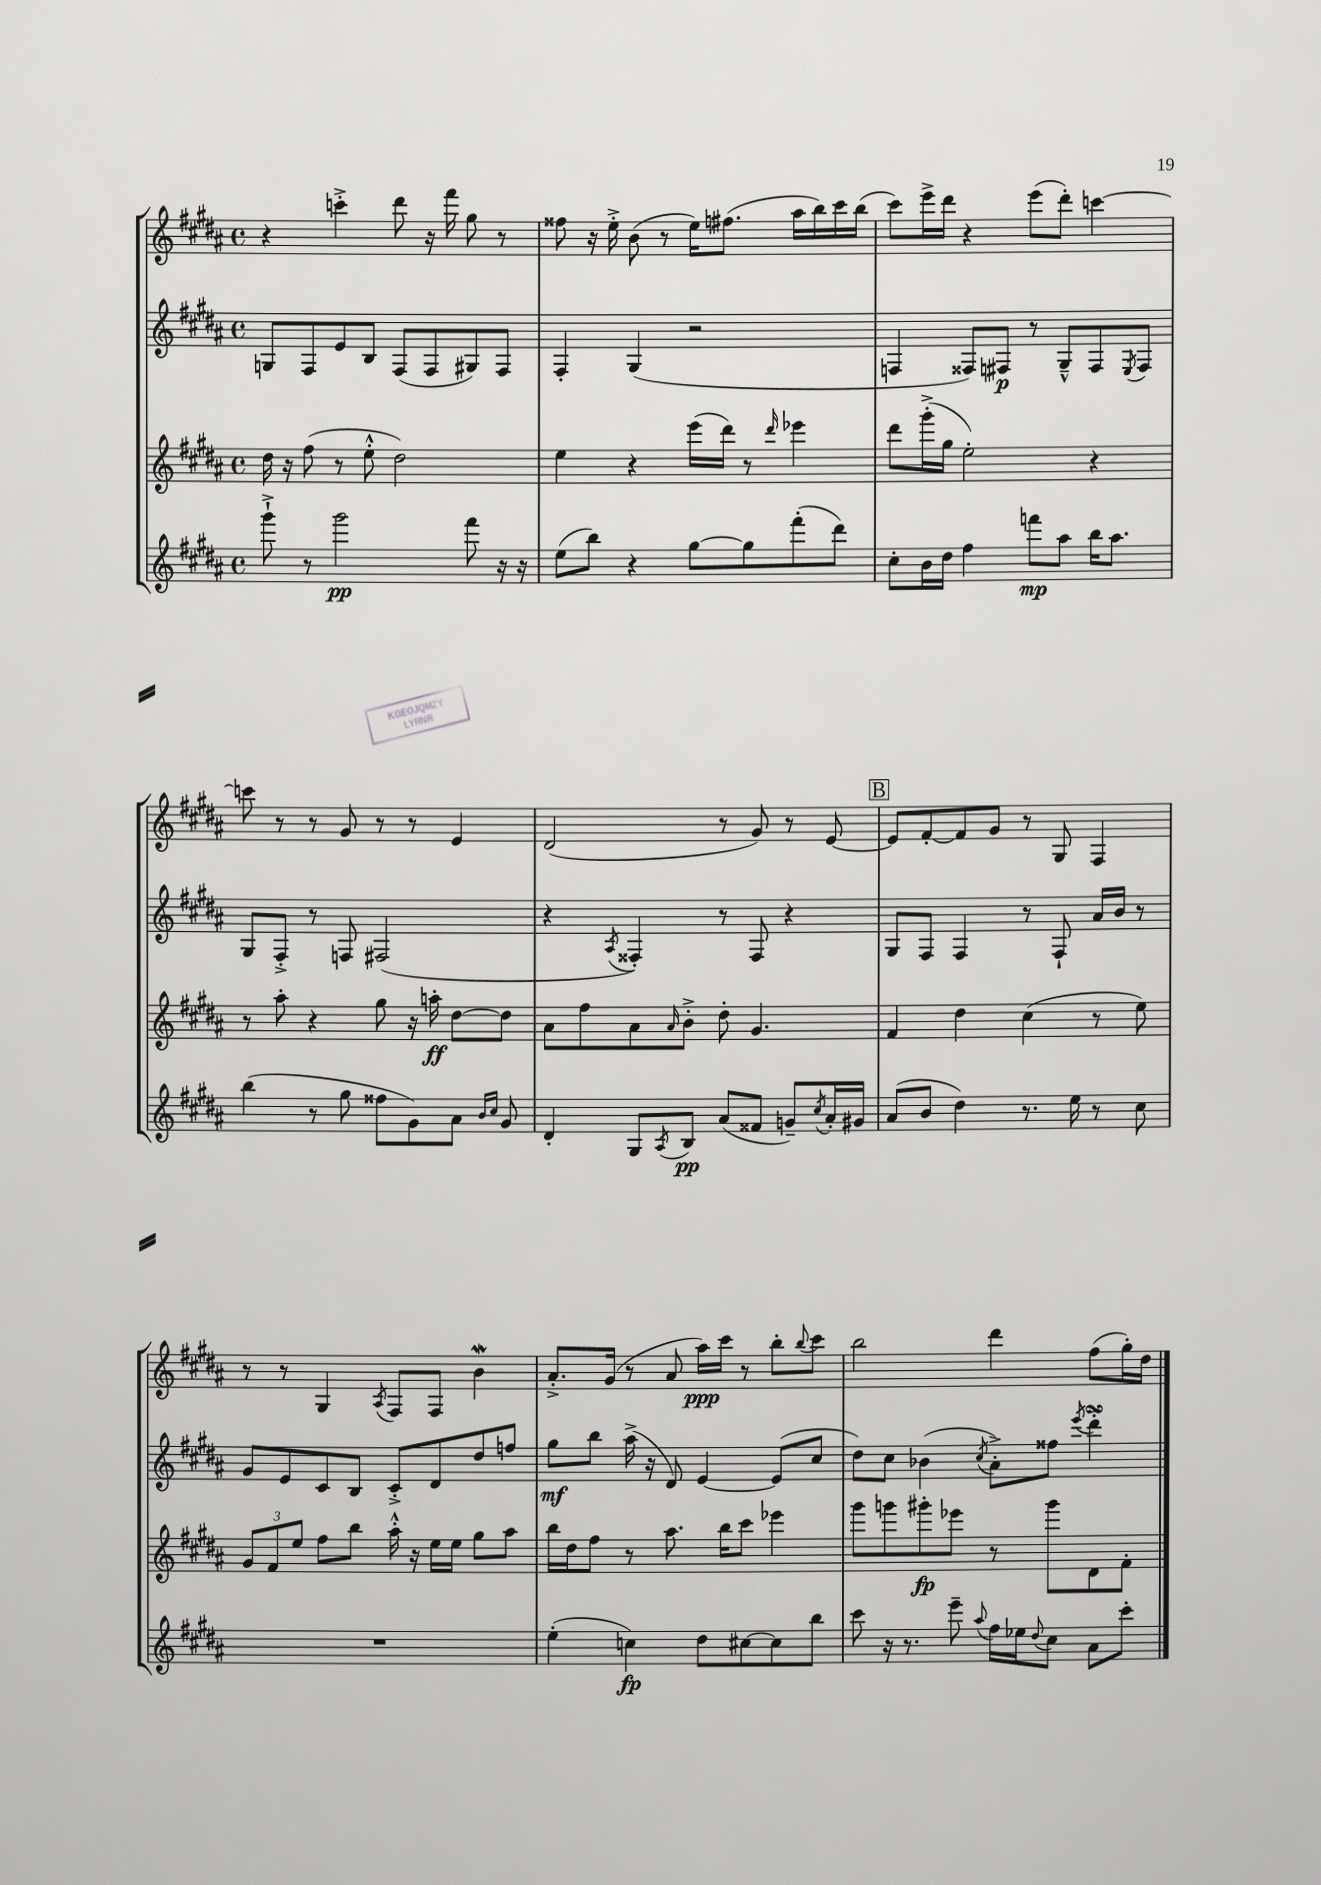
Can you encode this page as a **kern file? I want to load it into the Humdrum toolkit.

**kern	**kern	**kern	**kern
*staff4	*staff3	*staff2	*staff1
*clefG2	*clefG2	*clefG2	*clefG2
*k[f#c#g#d#a#]	*k[f#c#g#d#a#]	*k[f#c#g#d#a#]	*k[f#c#g#d#a#]
*M4/4	*M4/4	*M4/4	*M4/4
*met(c)	*met(c)	*met(c)	*met(c)
8ggg#`^	16dd#	8G	4r
.	16r	.	.
8r	(8ff#	8F#	.
2ggg#	8r	8e	4ccc'^
.	8ee'^^	8B	.
.	2dd#)	(8F#	8ddd#
.	.	8F#	16r
.	.	.	16fff#
8fff#	.	8G#)	8gg#
16r	.	8F#	8r
16r	.	.	.
=	=	=	=
(8ee	4ee	4F#'	8ff##
8bb)	.	.	16r
.	.	.	16ee'^
4r	4r	(4G#	(8b
.	.	.	8r
[8gg#	(16eee	2r	16ee)
.	16ddd#)	.	(8.ff#
8gg#]	8r	.	.
.	16qqddd#	.	.
(8fff#'	4eee-	.	16aa#
.	.	.	16bb)
8ddd#)	.	.	16ccc#
.	.	.	(16bb
=	=	=	=
8cc#'	8ddd#	4F	8ccc#)
16b	(16ggg#'^	.	16eee^
16dd#	16gg#	.	16ddd#
4ff#	2ee')	8F##)	4r
.	.	8F#	.
8fff	.	8r	(8eee
8aa#	.	8G#~^^	8ddd#')
16bb	4r	8F#	[4ccc
8.aa#	.	.	.
.	.	8qE	.
.	.	8F#	.
=	=	=	=
(4bb	8r	8G#	8ccc]
.	8aa#'	8F#'^	8r
8r	4r	8r	8r
8gg#	.	8F	8g#
8ff##	8gg#	(2F#	8r
8g#)	16r	.	8r
.	16aa'	.	.
8a#	[8dd#	.	4e
16qqb	.	.	.
16qqcc#	.	.	.
8g#	8dd#]	.	.
=	=	=	=
4d#'	8a#	4r	(2d#
.	8ff#	.	.
.	.	8qA#	.
8G#	8a#	4F##')	.
8qA#	16qqa#	.	.
8B	8b'^	.	.
(8a#	8dd#'	8r	8r
8f##	4.g#	8F##	8g#)
8g~)	.	4r	8r
8qcc#	.	.	.
16a#'	.	.	[8e
16g#	.	.	.
=	=	=	=
(8a#	4f#	8G#	8e]
8b	.	8F#	[8f#'
4dd#)	4dd#	4F#	8f#]
.	.	.	8g#
8.r	(4cc#	8r	8r
.	.	8F#`	8G#
16ee	.	.	.
8r	8r	16a#	4F#
.	.	16b	.
8cc#	8ee)	8r	.
=	=	=	=
1r	12g#	8g#	8r
.	12f#	.	.
.	.	8e	8r
.	12ee	.	.
.	8ff#	8c#	4G#
.	8bb	8B	.
.	.	.	8qA#
.	16aa#'^^	8c#'^	8F#
.	16r	.	.
.	16ee	8d#	8F#
.	16ee	.	.
.	8gg#	8dd#	4b
.	8aa#	8ff	.
=	=	=	=
(4ee'	16bb	8gg#	8.a#'^
.	16dd#	.	.
.	8ff#	8bb	.
.	.	.	(16g#
4cc)	8r	(16aa#^	8r
.	.	16r	.
.	8.aa#	8d#)	8a#
8dd#	.	[4e	16aa#)
.	16bb	.	16ccc#
[8cc#	8ccc#	.	8r
8cc#]	4eee-	(8e]	8bb'
.	.	.	8qqbb
8bb	.	8cc#	8ccc#
=	=	=	=
8ccc#	8ggg#	8dd#)	2bb
16r	8ggg	8cc#	.
8.r	.	.	.
.	8ggg#'	(4b-	.
8eee~	8eee-	.	.
8qqaa#	.	8qcc#	.
16ff#	8r	8a#'^)	4ddd#
16ee-	.	.	.
8qqdd#	.	.	.
8cc#	8ggg#	8ff##	.
.	.	8qeee	.
8a#	8d#	4ddd#'^	(8ff#
8ccc#'	8f#'	.	16gg#')
.	.	.	16dd#
==	==	==	==
*-	*-	*-	*-
